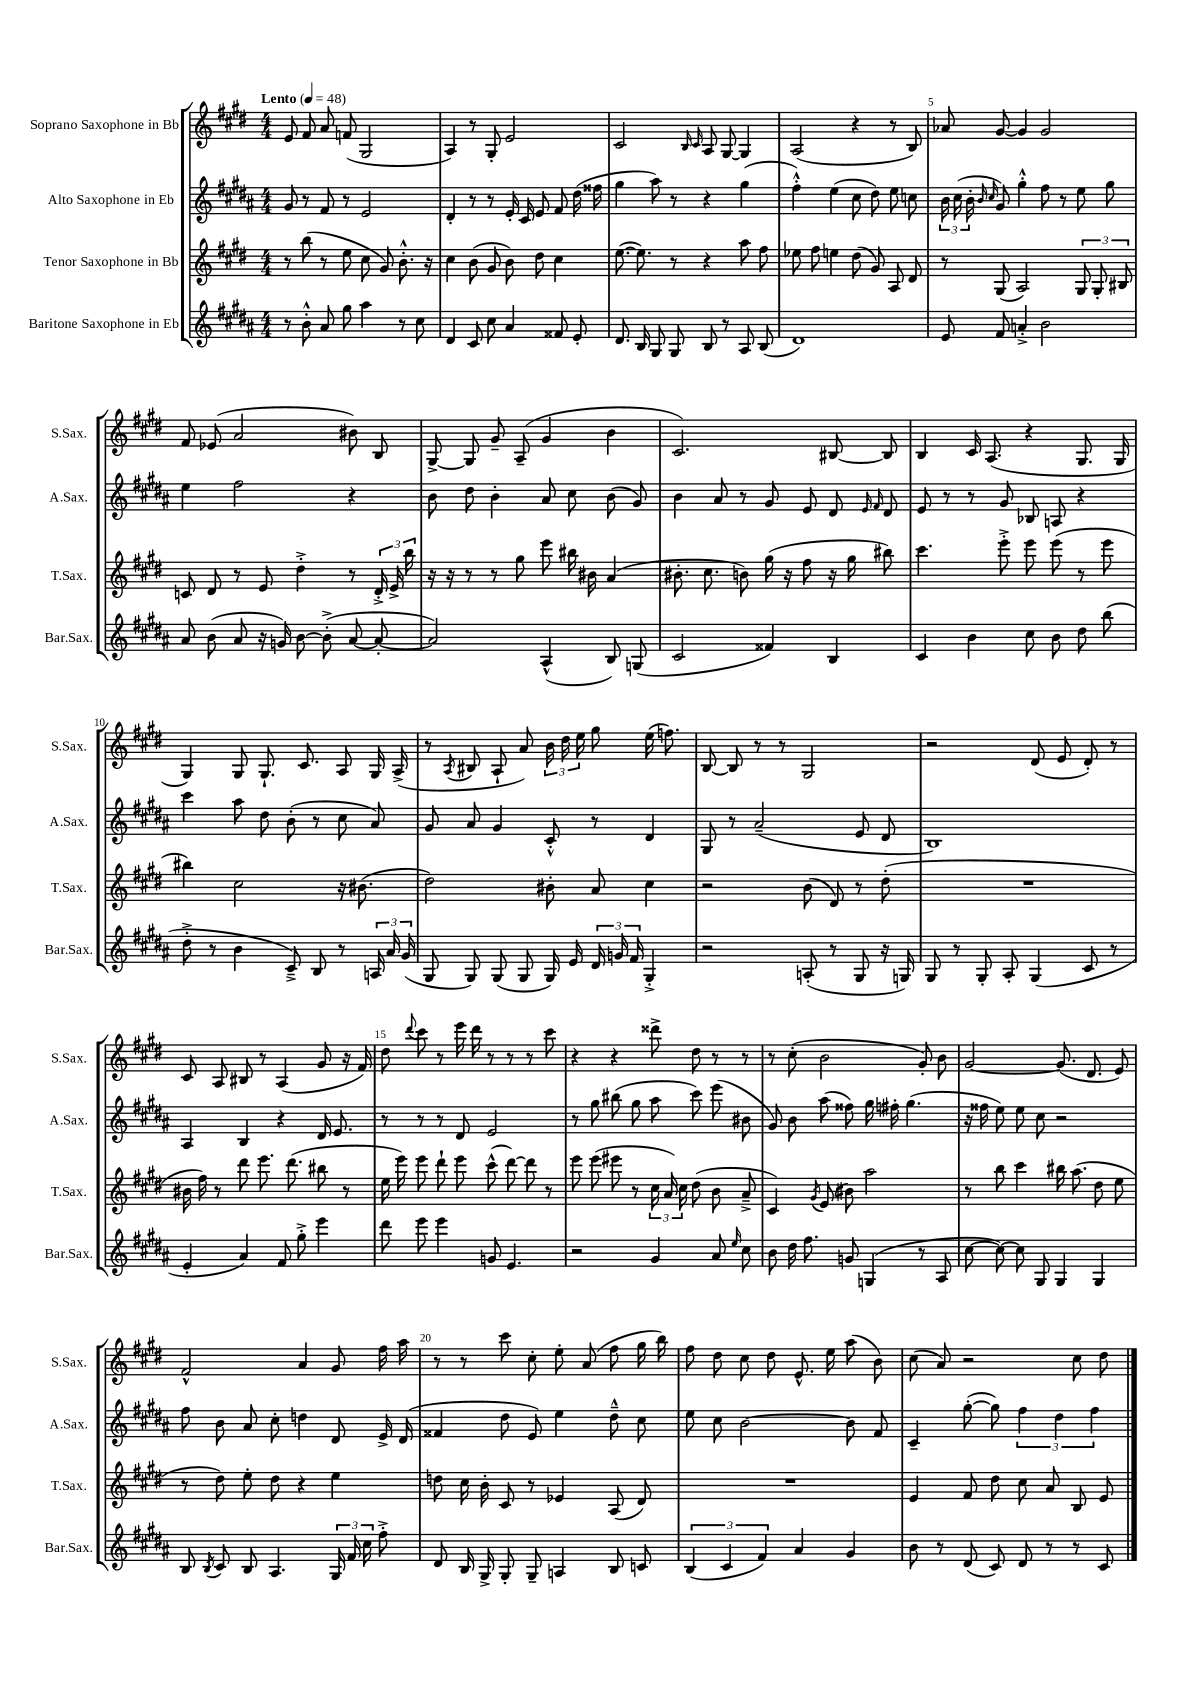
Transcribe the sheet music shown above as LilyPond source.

<<
\new StaffGroup <<
\new Staff = "s0" \with { instrumentName = "Soprano Saxophone in Bb" shortInstrumentName = "S.Sax." } {
    \clef treble \key e \major \numericTimeSignature \time 4/4 \tempo "Lento" 4 = 48
    \autoBeamOff e'8 fis'8 a'8 f'8( gis2 |
    a4) r8 gis8-. e'2 |
    cis'2 \grace { b16 cis'16 } a8 gis8~ gis4 |
    a2( r4 r8 b8) |
    aes'8 gis'8~ gis'4 gis'2 |
    fis'8 ees'8( a'2 bis'8) b8 |
    gis8~-> gis8 gis'8-- a8--( gis'4 b'4 |
    cis'2.) bis8~ bis8 |
    b4 cis'16 a8.( r4 gis8. gis16 |
    gis4) gis8 gis8.-! cis'8. a8 gis16 a16->( |
    r8 \acciaccatura { a8 } bis8 a8-! a'8) \tuplet 3/2 { b'16 dis''16 e''16 } gis''8 e''16( f''8.) |
    b8~ b8 r8 r8 gis2 |
    r2 dis'8( e'8 dis'8-.) r8 |
    cis'8 a8 bis8 r8 a4( gis'8 r16 fis'16) |
    dis''8 \appoggiatura { dis'''8 } cis'''8 r8 e'''16 dis'''16 r8 r8 r8 cis'''8 |
    r4 r4 disis'''8-> dis''8 r8 r8 |
    r8 cis''8-.( b'2 gis'8-.) b'8 |
    gis'2~ gis'8.( dis'8. e'8) |
    fis'2-^ a'4 gis'8 fis''16 a''16 |
    r8 r8 cis'''8 cis''8-. e''8-. a'8( fis''8 gis''16 b''16) |
    fis''8 dis''8 cis''8 dis''8 e'8.-^ e''16 a''8( b'8) |
    cis''8( a'8) r2 cis''8 dis''8 \bar "|." |
}
\new Staff = "s1" \with { instrumentName = "Alto Saxophone in Eb" shortInstrumentName = "A.Sax." } {
    \clef treble \key b \major \numericTimeSignature \time 4/4
    \autoBeamOff gis'8 r8 fis'8 r8 e'2 |
    dis'4-. r8 r8 e'16-. cis'16 e'8 fis'8 dis''16( fisis''16 |
    gis''4 ais''8) r8 r4 gis''4( |
    fis''4-.-^) e''4( cis''8 dis''8) e''8 c''8 |
    \tuplet 3/2 { b'16 cis''16( b'16-. } \grace { b'16 cis''16 } gis'8) gis''4-.-^ fis''8 r8 e''8 gis''8 |
    e''4 fis''2 r4 |
    b'8 dis''8 b'4-. ais'8 cis''8 b'8( gis'8) |
    b'4 ais'8 r8 gis'8 e'8 dis'8 \grace { e'16 fis'16 } dis'8 |
    e'8 r8 r8 gis'8 bes8 a8 r4 |
    cis'''4 ais''8 dis''8 b'8-.( r8 cis''8 ais'8) |
    gis'8 ais'8 gis'4 cis'8-.-^ r8 dis'4 |
    gis8 r8 ais'2--( e'8 dis'8 |
    b1) |
    ais4 b4 r4 dis'16 e'8. |
    r8 r8 r8 dis'8 e'2 |
    r8 gis''8 bis''8( gis''8 ais''8 cis'''8) e'''8( bis'8 |
    gis'8) b'8 ais''8( fisis''8) gis''16 fis''16-. gis''4.( |
    r16 fisis''16 e''8) e''8 cis''8 r2 |
    fis''8 b'8 ais'8 cis''8-. d''4 dis'8 e'16-> dis'16( |
    fisis'4 dis''8 e'8) e''4 dis''8---^ cis''8 |
    e''8 cis''8 b'2~ b'8 fis'8 |
    cis'4-- gis''8~-.( gis''8) \tuplet 3/2 { fis''4 dis''4 fis''4 } \bar "|." |
}
\new Staff = "s2" \with { instrumentName = "Tenor Saxophone in Bb" shortInstrumentName = "T.Sax." } {
    \clef treble \key e \major \numericTimeSignature \time 4/4
    \autoBeamOff r8 b''8( r8 e''8 cis''8 gis'8) b'8.-.-^ r16 |
    cis''4 b'8( gis'8 b'8) dis''8 cis''4 |
    e''8.~( e''8.) r8 r4 a''8 fis''8 |
    ees''8 fis''8 e''4 dis''8( gis'8) a8 dis'8 |
    r8 gis8( a2) \tuplet 3/2 { gis8 gis8-. bis8 } |
    c'8 dis'8 r8 e'8 dis''4-.-> r8 \tuplet 3/2 { dis'16-.-> e'16-> b''16 } |
    r16 r16 r8 r8 gis''8 e'''8 bis''16 bis'16 a'4( |
    bis'8.-. cis''8. b'8) gis''16( r16 fis''8 r16 gis''16 bis''8) |
    cis'''4. e'''8-.-> e'''8 e'''8( r8 e'''8 |
    bis''4) cis''2 r16 bis'8.( |
    dis''2) bis'8-. a'8 cis''4 |
    r2 b'8( dis'8) r8 dis''8-.( |
    R1 |
    bis'16 fis''16) r8 dis'''8 e'''8. dis'''8.( bis''8 r8 |
    e''16 e'''16) e'''8 dis'''8-! e'''8 cis'''8-^( dis'''8~) dis'''8 r8 |
    e'''8 e'''8( eis'''8 r8 \tuplet 3/2 { cis''16 a'16) cis''16 } dis''8( b'8 a'8---> |
    cis'4) \acciaccatura { gis'8 } e'8( bis'8) a''2 |
    r8 b''8 cis'''4 bis''16 a''8.( dis''8 e''8 |
    r8 dis''8) e''8-. dis''8 r4 e''4 |
    d''8 cis''16 b'16-. cis'8 r8 ees'4 a8( dis'8) |
    R1 |
    e'4 fis'8 dis''8 cis''8 a'8 b8 e'8 \bar "|." |
}
\new Staff = "s3" \with { instrumentName = "Baritone Saxophone in Eb" shortInstrumentName = "Bar.Sax." } {
    \clef treble \key b \major \numericTimeSignature \time 4/4
    \autoBeamOff r8 b'8-.-^ ais'8 gis''8 ais''4 r8 cis''8 |
    dis'4 cis'8 cis''8 ais'4 fisis'8 e'8-. |
    dis'8. b16 gis8 gis8 b8 r8 ais8 b8( |
    dis'1) |
    e'8 fis'8 a'4-.-> b'2 |
    ais'8 b'8( ais'8 r16 g'16) b'8~ b'8-.->( ais'8~ ais'8~-. |
    ais'2) ais4-^( b8) g8( |
    cis'2 fisis'4) b4 |
    cis'4 b'4 cis''8 b'8 dis''8 b''8( |
    dis''8-.-> r8 b'4 cis'8--->) b8 r8 \tuplet 3/2 { a16 ais'16 gis'16( } |
    gis8 gis8) gis8( gis8 gis16) e'16 \tuplet 3/2 { dis'16 g'16 fis'16 } gis4-.-> |
    r2 a8-.( r8 gis8 r16 g16) |
    gis8 r8 gis8-. ais8-. gis4( cis'8 r8 |
    e'4-. ais'4) fis'8 gis''8-.-> e'''4 |
    dis'''8 e'''8 e'''4 g'8 e'4. |
    r2 gis'4 ais'8 \grace { e''16 } cis''8 |
    b'8 dis''16 fis''8. g'8 g4( r8 ais8 |
    cis''8~ cis''8~) cis''8 gis8 gis4 gis4 |
    b8 \acciaccatura { b8 } cis'8 b8 ais4. \tuplet 3/2 { gis16 fis'16 cis''16 } fis''8-.-> |
    dis'8 b16 gis16-> gis8-. gis8-- a4 b8 c'8 |
    \tuplet 3/2 { b4( cis'4 fis'4) } ais'4 gis'4 |
    b'8 r8 dis'8( cis'8) dis'8 r8 r8 cis'8 \bar "|." |
}
>>
>>
\layout { \context { \Score \override BarNumber.break-visibility = ##(#f #t #t) barNumberVisibility = #(every-nth-bar-number-visible 5) } }
